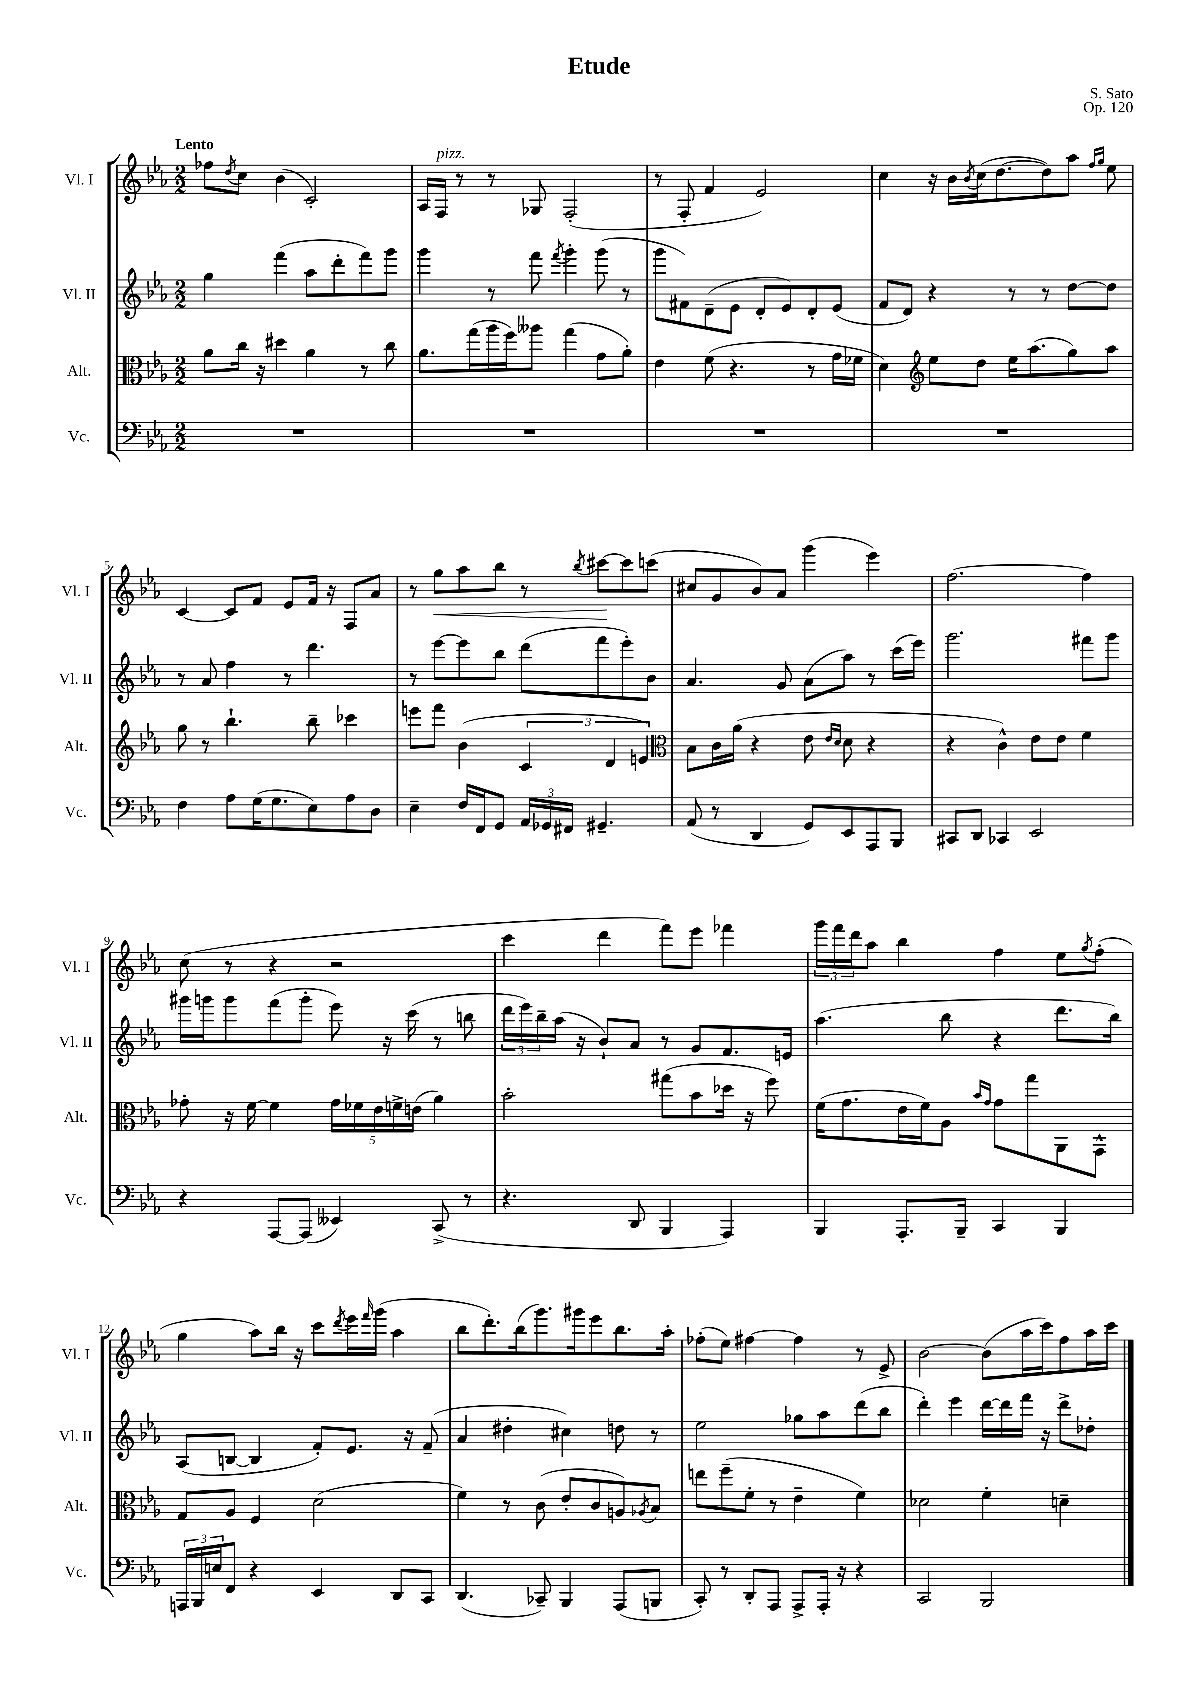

**kern	**kern	**kern	**kern
*staff4	*staff3	*staff2	*staff1
*clefF4	*clefC3	*clefG2	*clefG2
*k[b-e-a-]	*k[b-e-a-]	*k[b-e-a-]	*k[b-e-a-]
*M2/2	*M2/2	*M2/2	*M2/2
1r	8a-	4gg	8ff-
.	.	.	8qdd
.	16cc	.	8cc
.	16r	.	.
.	4dd#	(4fff	(4b-
.	4a-	8aa-	2c')
.	.	8ddd'	.
.	8r	8fff)	.
.	8cc	8ggg	.
=	=	=	=
1r	8.a-	4ggg	16A-
.	.	.	16F
.	.	.	8r
.	(16gg	.	.
.	16aa-	8r	8r
.	16ff)	.	.
.	8aa--	8fff	8G-
.	.	8qfff	.
.	(4gg	4ggg'	(2F'
.	8g	(8ggg	.
.	8a-')	8r	.
=	=	=	=
1r	4e-	8ggg	8r
.	.	8f#)	8F'
.	(8f	(8d~	4f
.	4.r	8e-	.
.	.	8d'	2e-)
.	.	8e-)	.
.	8r	8d'	.
.	16g	(8e-	.
.	16f-	.	.
=	=	=	=
1r	4d)	8f	4cc
.	.	8d)	.
*	*clefG2	*	*
.	8ee-	4r	16r
.	.	.	16b-
.	.	.	8qb-
.	8dd	.	(16cc
.	.	.	[8.dd
.	16ee-	8r	.
.	(8.aa-	.	.
.	.	8r	8dd])
.	8gg)	[8dd	8aa-
.	.	.	16qqff
.	.	.	16qqgg
.	8aa-	8dd]	8ee-
=	=	=	=
4F	8gg	8r	[4c
.	8r	8a-	.
8A-	4.bb-`	4ff	8c]
(16G	.	.	8f
8.G	.	.	.
.	.	8r	8e-
8E-)	8bb-~	4.ddd	16f
.	.	.	16r
8A-	4ccc-	.	8F
8D	.	.	8a-
=	=	=	=
4E-~	8eee	8r	8r
.	8fff	[8eee-	8gg
16F	(4b-	8eee-]	8aa-
16FF	.	.	.
8GG	.	8bb-	8bb-
24AA-	6c	(8ddd	8r
24GG-	.	.	.
24FF#	.	.	.
.	.	.	8qbb-
4.GG#~	.	8fff	[8ccc#
.	6d	.	.
.	.	8eee-')	8ccc#]
.	6e)	.	.
.	.	8b-	(8ccc
=	=	=	=
*	*clefC3	*	*
(8AA-	8B-	4.a-	8cc#
8r	16c	.	8g
.	(16a-	.	.
4DD	4r	.	8b-)
.	.	8g	8a-
8GG)	8e-	(8a-	(4ggg
.	16qqe-	.	.
.	16qqd	.	.
8EE-	8d	8aa-)	.
8AAA-	4r	8r	4eee-)
8BBB-	.	(16ccc	.
.	.	16eee-)	.
=	=	=	=
8CC#	4r	2.ggg	[2.ff
8DD	.	.	.
4CC-	4c^^)	.	.
2EE-	8e-	.	.
.	8e-	.	.
.	4f	8fff#	4ff]
.	.	8ggg	.
=	=	=	=
4r	8g-'	16ggg#	(8cc
.	.	16ggg	.
.	16r	8ggg	8r
.	[16f	.	.
[8AAA-	4f]	(8fff	4r
(8AAA-]	.	8ggg'	.
4EE--)	20g-	8eee-)	2r
.	20f-	.	.
.	20e-	.	.
.	.	16r	.
.	20f^	.	.
.	.	(16ccc	.
.	(20e	.	.
(8CC^	4a-)	8r	.
8r	.	8bb	.
=	=	=	=
4.r	2b-'	24ddd	4ccc
.	.	24eee-)	.
.	.	24bb-~	.
.	.	(16aa-	.
.	.	16r	.
.	.	8b-`)	4ddd
8DD	.	8a-	.
4BBB-	(8gg#	8r	8fff)
.	8b-	8g	8eee-
4AAA-)	16dd-	8.f	4fff-
.	16r	.	.
.	8ff)	.	.
.	.	16e	.
=	=	=	=
4BBB-	(16f	(4.aa-	24ggg
.	.	.	24fff
.	8.g	.	.
.	.	.	24ddd
.	.	.	8aa-
8.AAA-'	16e-	.	4bb-
.	16f)	.	.
.	8A-	8bb-	.
16BBB-~	.	.	.
.	16qqb-	.	.
.	16qqg	.	.
4CC	8g	4r	4ff
.	8gg	.	.
4BBB-	8AA-	8.ddd	8ee-
.	.	.	8qgg
.	8GG^^	.	(8ff'
.	.	16bb-)	.
=	=	=	=
24AAA	8G	(8A-	4gg
24BBB-	.	.	.
24E	.	.	.
8FF	8A-	[8B	.
4r	4F	4B]	8aa-)
.	.	.	16bb-
.	.	.	16r
4EE-	(2d	8f')	8ccc
.	.	.	8qddd
.	.	8.e-	16eee-
.	.	.	16qqfff
.	.	.	(16ggg
8DD	.	.	4aa-
.	.	16r	.
8CC	.	(8f~	.
=	=	=	=
(4.DD	4f)	4a-	8bb-
.	.	.	8.ddd')
.	8r	4dd#'	.
.	.	.	(16bb-
8CC-~)	(8c	.	8.ggg)
4BBB-	8e-'	4cc#)	.
.	.	.	16ggg#
.	8c	.	8eee-
(8AAA-	8A)	8dd	8.bb-
.	8qA-	.	.
8BBB	8B-	8r	.
.	.	.	16aa-'
=	=	=	=
8CC')	8ee	2ee-	(8ff-'
8r	(8ff~	.	8ee-)
8DD'	8f'	.	[4ff#
8AAA-	8r	.	.
8AAA-^	4e-~	8gg-	4ff#]
16AAA-'	.	8aa-	.
16r	.	.	.
4r	4f)	(8ddd	8r
.	.	8bb-	8e-^
=	=	=	=
2CC	2d-	4ddd')	[2b-
.	.	4eee-	.
2BBB-	4f'	[16ddd	(8b-]
.	.	16ddd]	.
.	.	16fff	16aa-
.	.	16r	16ccc)
.	4d~	8ddd^	8ff
.	.	8dd-'	16aa-
.	.	.	16ccc
==	==	==	==
*-	*-	*-	*-
